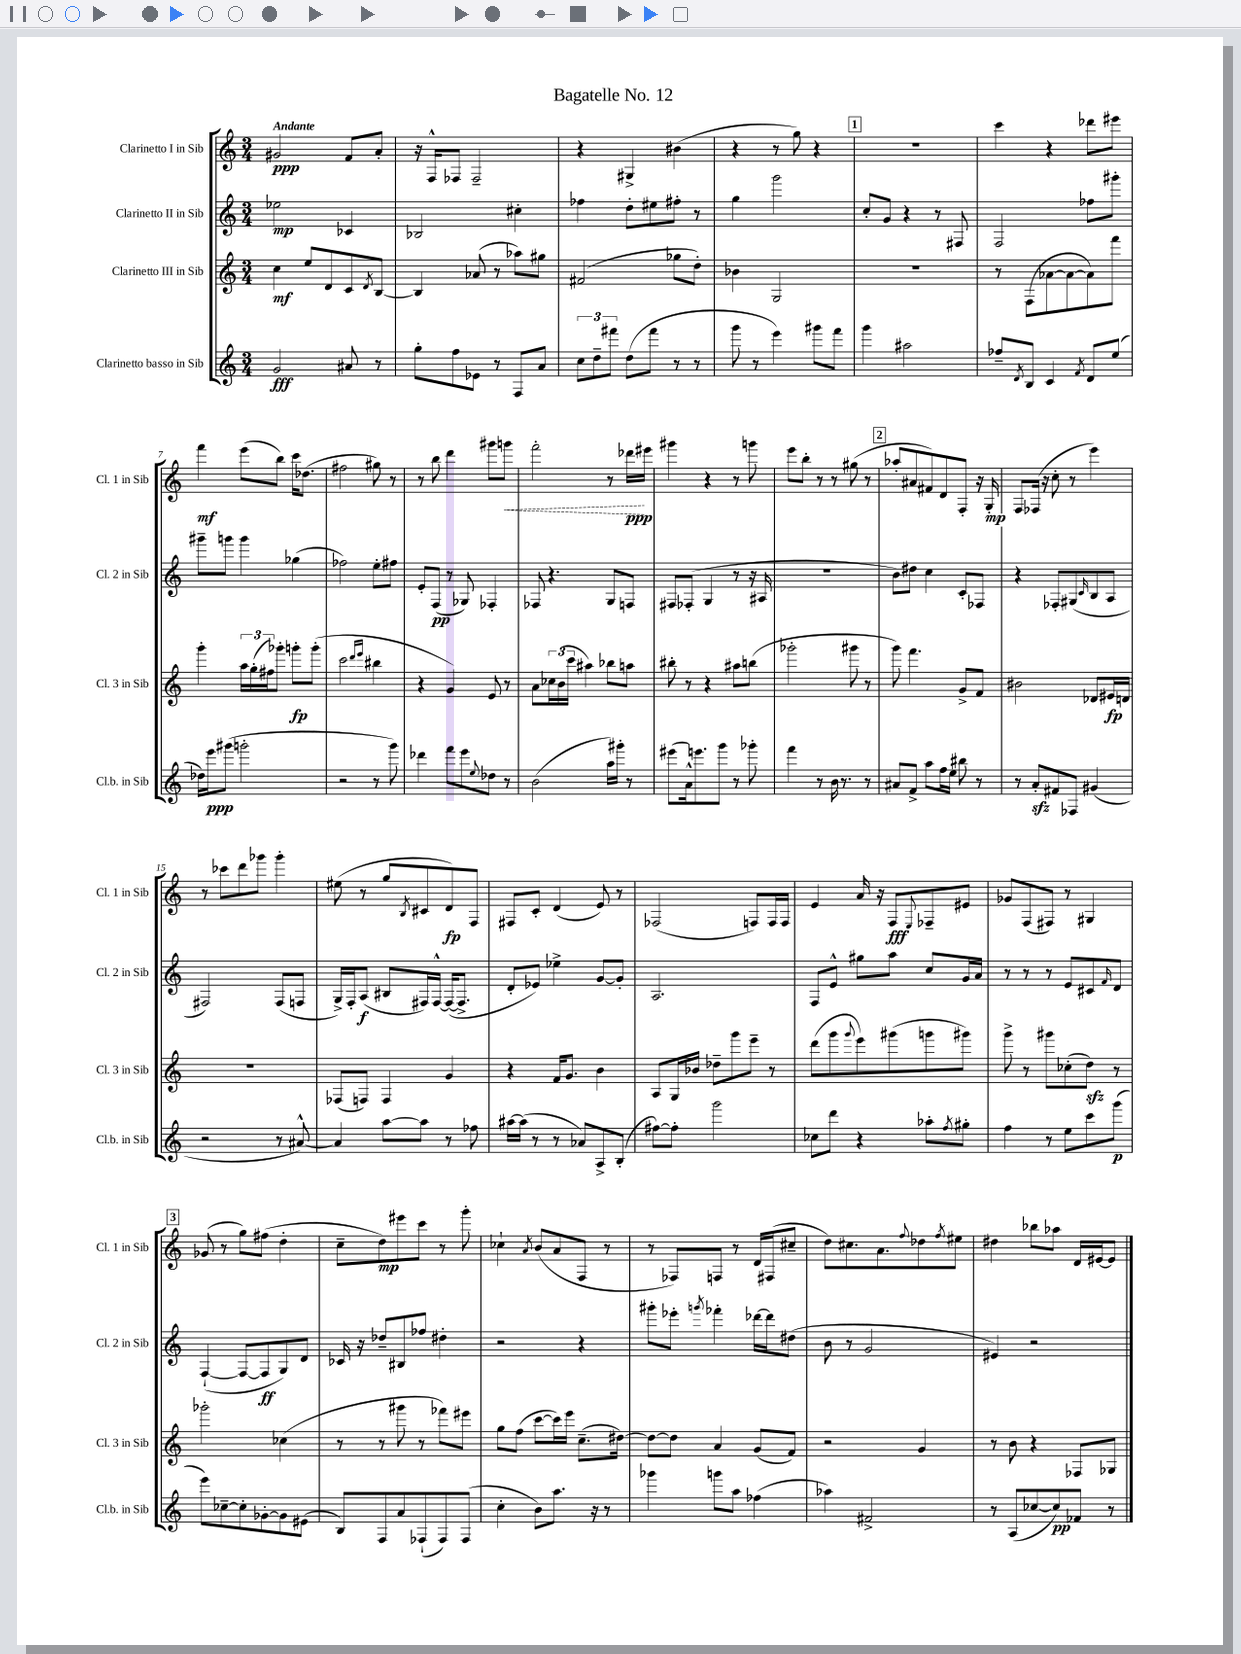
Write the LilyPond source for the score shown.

\header { title = "Bagatelle No. 12" }
<<
\new StaffGroup <<
\new Staff = "s0" \with { instrumentName = "Clarinetto I in Sib" shortInstrumentName = "Cl. 1 in Sib" } {
    \clef treble \key c \major \numericTimeSignature \time 3/4 \tempo "Andante"
    gis'2\ppp f'8 a'8-. |
    r16 f16-^ fes8 fes2-- |
    r4 gis4-> bis'4( |
    r4 r8 g''8) r4 |
    \mark \markup { \box "1" } R2. |
    c'''4 r4 des'''8 eis'''8 |
    f'''4\mf e'''8( b''8) c'''16 des''8.( |
    fis''2 gis''8) r8 |
    r8 b''8 d'''4 gis'''8 \once \override Hairpin.style = #'dashed-line g'''8\< |
    f'''2-. r8 des'''16\ppp\! eis'''16 |
    gis'''4 r4 r8 g'''8 |
    e'''8 b''8-. r8 r8 gis''8( r8 |
    \mark \markup { \box "2" } aes''8-. ais'8 fis'8) d'8 f8-. r16 g16-.\mp |
    f8 fes16( r16 c''8-. r8 e'''4) |
    r8 ces'''8 d'''8 ges'''8 ges'''4-. |
    eis''8( r8 g''8 \acciaccatura { b8 } cis'8 d'8\fp) f8 |
    fis8 c'8-. d'4( e'8) r8 |
    fes2( f8) f16 f16 |
    e'4 a'16 r16 f8\fff \appoggiatura { e8 } fes8-- eis'8 |
    ges'8 f8( fis8) r8 gis4 |
    \mark \markup { \box "3" } ges'8( r8 g''8) fis''8( d''4-. |
    c''8-- d''8\mp) eis'''8 c'''8 r8 g'''8-. |
    ces''4-! \acciaccatura { a'8 } b'8( a'8 f8 r8 |
    r8 fes8) f8 r8 d'16 fis16( cis''8-- |
    d''8) cis''8. a'8. \appoggiatura { f''8 } des''8 \acciaccatura { f''8 } eis''8 |
    dis''4 bes''8 aes''8 d'16 eis'16~ eis'8 \bar "|." |
}
\new Staff = "s1" \with { instrumentName = "Clarinetto II in Sib" shortInstrumentName = "Cl. 2 in Sib" } {
    \clef treble \key c \major \numericTimeSignature \time 3/4
    ees''2\mp ces'4 |
    bes2 cis''4-. |
    fes''4 d''8-. eis''8 fis''8-. r8 |
    g''4 g'''2 |
    \mark \markup { \box "1" } c''8-. g'8 r4 r8 fis8 |
    f2 fes''8 gis'''8-. |
    gis'''8-- g'''8 g'''4 ges''4( |
    fes''2) e''8-. fis''8 |
    e'8-. f8\pp( r8 ges8) fes4-. |
    fes8 r4. g8 f8 |
    fis8 fes8-.( g4 r8 r16 ais16 |
    R2. |
    \mark \markup { \box "2" } b'8) dis''8 c''4 c'8-. fes8 |
    r4 fes8-. gis8( \grace { c'16 } b8 a8 |
    fis2) fis8( f8 |
    g16->) f16-. a8\f( bis8 fis16) fis16~-^ fis16~( fis8.-> |
    d'8-. ees'8) ees''4-> g'8~ g'8-. |
    a2. |
    f8 e'8-^ gis''8 a''8 c''8 g'16 a'16 |
    r8 r8 r8 e'8 cis'8 \grace { f'16 } d'8 |
    \mark \markup { \box "3" } f4~-!( f8~ f8\ff g8) d'8 |
    ces'16 r16 des''8-- bis8 fes''8 dis''4-. |
    r2 r4 |
    gis'''8-. ees'''8-. \acciaccatura { g'''8 } fes'''4-. des'''16~ des'''16 dis''8( |
    b'8 r8 g'2 |
    eis'4) r2 \bar "|." |
}
\new Staff = "s2" \with { instrumentName = "Clarinetto III in Sib" shortInstrumentName = "Cl. 3 in Sib" } {
    \clef treble \key c \major \numericTimeSignature \time 3/4
    c''4\mf e''8 d'8 c'8 \acciaccatura { d'8 } b8~ |
    b4 aes'8( r8 aes''8) gis''8 |
    fis'2( ges''8 d''8-.) |
    bes'4 g2 |
    \mark \markup { \box "1" } R2. |
    r8 f8( aes'8~ aes'8~ aes'8) f'''8 |
    g'''4-. \tuplet 3/2 { a''16 g''16-.( fis''16) } ges'''8-. g'''8-.\fp g'''8-.( |
    c'''2 \grace { d'''16 e'''16 } bis''4 |
    r4 g'4) e'8 r8 |
    a'8 \tuplet 3/2 { ces''16 b'16( c'''16 } ais''4) bes''8 a''8 |
    bis''8-. r8 r4 ais''8 b''8( |
    ges'''2-. gis'''8 r8 |
    \mark \markup { \box "2" } g'''8) f'''4. g'8-> f'8 |
    bis'2 des'8 eis'16\fp d'16 |
    R2. |
    fes8( f8) f4 g'4 |
    r4 f'16 g'8. b'4 |
    a8 g16 bes'16 des''8-- g'''8 e'''8-- r8 |
    d'''8( g'''8 \appoggiatura { g'''8 } e'''8) gis'''8( g'''8 gis'''8) |
    g'''8-> r8 gis'''8 ces''8-.( d''8\sfz) r8 |
    \mark \markup { \box "3" } ges'''2-. ces''4( |
    r8 r8 gis'''8 r8 fes'''8) eis'''8 |
    g''8 f''8( c'''8~ c'''16) e'''16 c''8.--( dis''16~) |
    dis''8~ dis''8 a'4 g'8( f'8) |
    r2 g'4 |
    r8 b'8 r4 fes8 ges8 \bar "|." |
}
\new Staff = "s3" \with { instrumentName = "Clarinetto basso in Sib" shortInstrumentName = "Cl.b. in Sib" } {
    \clef treble \key c \major \numericTimeSignature \time 3/4
    g'2\fff ais'8 r8 |
    g''8-. f''8 ees'8 r8 f8 a'8 |
    \tuplet 3/2 { c''8 d''8-- fis'''8 } d''8( fis'''8 r8 r8 |
    g'''8 r8 e'''4) gis'''8 f'''8 |
    \mark \markup { \box "1" } g'''4 ais''2 |
    fes''8-- \acciaccatura { d'8 } b8 c'4 \acciaccatura { f'8 } d'8 e''8( |
    des''16) e'''16\ppp gis'''8( g'''2-. |
    r2 r8 g'''8) |
    des'''4 f'''8 e'''8 \appoggiatura { e''8 } des''8 r8 |
    b'2( a''16) gis'''16-. r8 |
    eis'''8( a'16-^) e'''8. g'''8 r8 ges'''8-. |
    f'''4 r8 b'16 r8. r8 |
    \mark \markup { \box "2" } ais'8 f'8-> a''8 f''16 e''16 bis''8 r8 |
    r8 a'8-.\sfz fis'8 fes8 gis'4( |
    r2 r8 ais'8~-^) |
    ais'4 a''8~ a''8 r8 fes''8 |
    ais''16~ ais''16( r8 r8 aes'8) a8-> b8-.( |
    fis''8~) fis''8-. g'''2 |
    ces''8 d'''8 r4 aes''8-. \acciaccatura { f''8 } gis''8-. |
    f''4 r8 e''8 c'''8 g'''8\p( |
    \mark \markup { \box "3" } e'''8) ces''8~-- ces''8-. ges'8~-. ges'8 eis'8( |
    b8) f8 a'8 fes8-!( fes8) fes8( |
    c''4-. b'8) a''8. r16 r8 |
    ges'''4 g'''8 a''8 fes''4( |
    aes''4) fis'2-> |
    r8 a8( ces''8~ ces''8\pp) fes'8 r8 \bar "|." |
}
>>
>>
